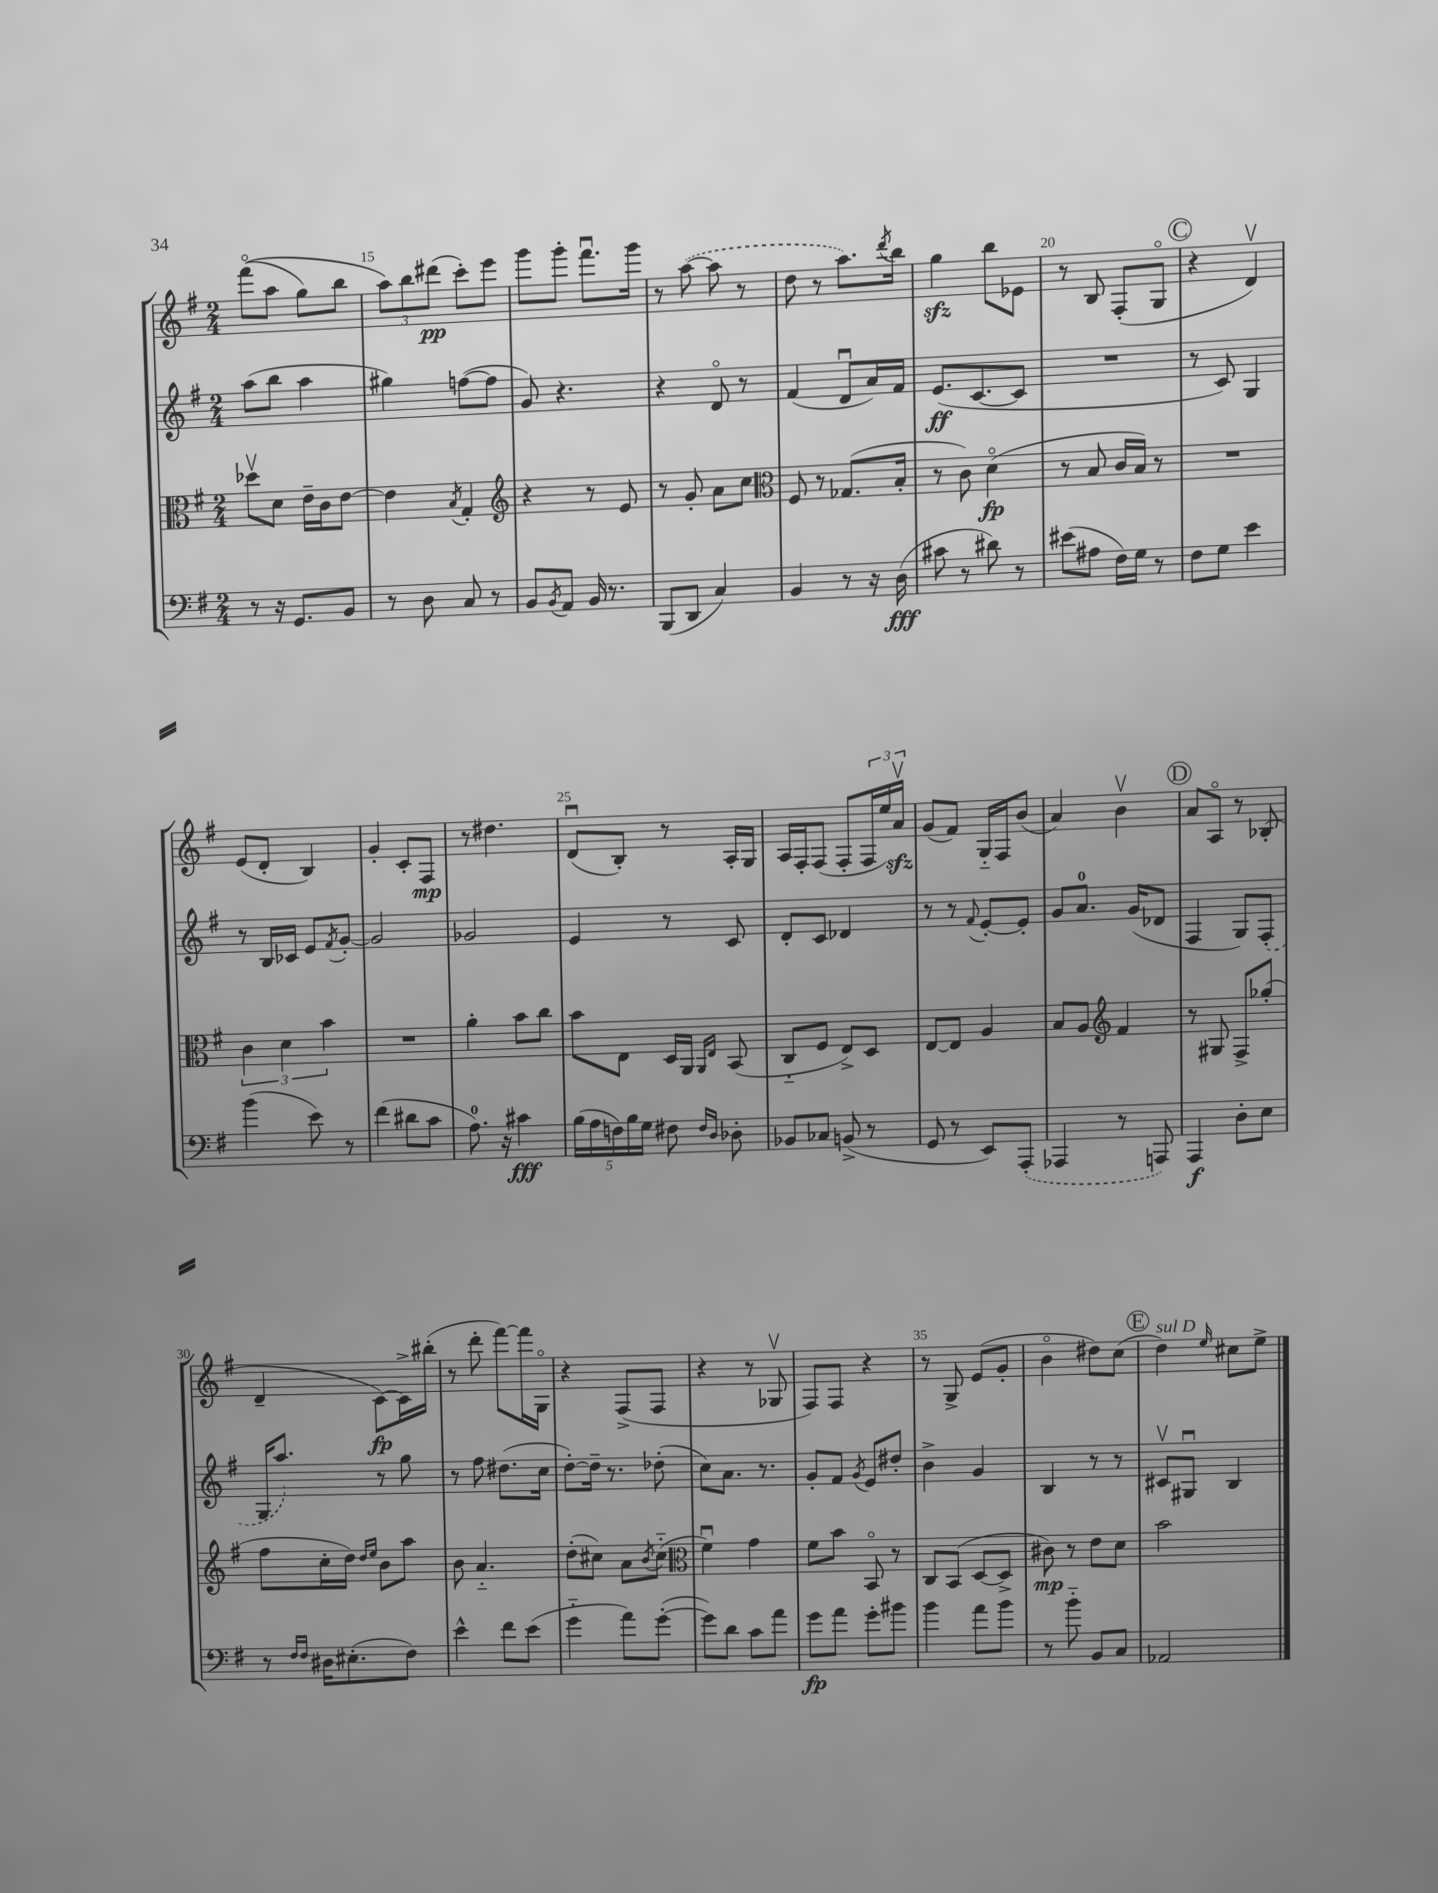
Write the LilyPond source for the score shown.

<<
\new StaffGroup <<
\new Staff = "s0" {
    \clef treble \key g \major \numericTimeSignature \time 2/4
    fis'''8\flageolet(\( a''8 g''8) b''8 |
    \tuplet 3/2 { a''8\) b''8 dis'''8\pp( } c'''8-.) e'''8 |
    g'''8 g'''8-. fis'''8.\downbow g'''16 |
    r8 \once \slurDashed a''8~( a''8 r8 |
    d''8 r8 a''8.) \acciaccatura { d'''8 } b''16 |
    g''4\sfz b''8 ees'8 |
    r8 b8 fis8-.( g8\flageolet |
    \mark \markup { \circle "C" } r4 d'4\upbow) |
    e'8( d'8-. b4) |
    g'4-. c'8-. fis8\mp |
    r8 dis''4. |
    d'8\downbow( b8-.) r8 a16-. g16 |
    a16 fis16-. fis8( fis8-. \tuplet 3/2 { fis16 e''16) a'16\upbow\sfz } |
    g'8( fis'8) g16-_ fis16 b'8( |
    a'4) b'4\upbow |
    \mark \markup { \circle "D" } a'8 a8\flageolet r8 bes8-.( |
    d'4-- c'8~\fp) c'16-> bis''16-.( |
    r8 d'''8-. fis'''8~) fis'''16 g16\flageolet |
    r4 fis8->( fis8 |
    r4 r8 ges8\upbow |
    fis8) fis8 r4 |
    r8 g8-> e'8( g'8-. |
    b'4\flageolet dis''8) c''8( |
    \mark \markup { \circle "E" } d''4^\markup { \italic "sul D" }) \grace { e''16 } cis''8 e''8-> \bar "|." |
}
\new Staff = "s1" {
    \clef treble \key g \major \numericTimeSignature \time 2/4
    a''8( b''8 a''4 |
    gis''4) f''8~( f''8 |
    g'8) r4. |
    r4 d'8\flageolet r8 |
    fis'4( d'8\downbow a'16) fis'16 |
    e'8.\ff( c'8.~ c'8 |
    R2 |
    \mark \markup { \circle "C" } r8 c'8) g4 |
    r8 b16 ces'16 e'8 \acciaccatura { fis'8 } g'8~-. |
    g'2 |
    ges'2 |
    e'4 r8 c'8 |
    d'8-. c'8 des'4 |
    r8 r8 \appoggiatura { fis'8 } e'8~-. e'8-. |
    g'8 a'8.-0 g'16( des'8 |
    \mark \markup { \circle "D" } fis4 g8) \once \slurDashed fis8-.( |
    g16 a''8.) r8 g''8 |
    r8 fis''8 dis''8.( c''16 |
    d''8~-.) d''16-- r8. des''8-.( |
    c''8) a'8. r8. |
    g'8-. fis'8 \acciaccatura { g'8 } e'8 dis''8-. |
    b'4-> g'4 |
    b4 r8 r8 |
    \mark \markup { \circle "E" } cis'8\upbow gis8\downbow b4 \bar "|." |
}
\new Staff = "s2" {
    \clef alto \key g \major \numericTimeSignature \time 2/4
    des''8\upbow d'8 e'16-- c'16 e'8~ |
    e'4 \acciaccatura { b8 } g4-. |
    \clef treble r4 r8 e'8 |
    r8 g'8-. a'8 c''8 |
    \clef alto fis8 r8 ges8.( b16-. |
    r8 c'8) d'4\flageolet\fp( |
    r8 b8 c'16 b16) r8 |
    \mark \markup { \circle "C" } R2 |
    \tuplet 3/2 { c'4 d'4 b'4 } |
    R2 |
    a'4-. b'8 c''8 |
    b'8 e8 d16 a,16 \grace { a,16 e16 } b,8( |
    c8-_ fis8 e8->) d8 |
    e8~ e8 a4 |
    b8 a8 \clef treble fis'4 |
    \mark \markup { \circle "D" } r8 gis8 fis8-> ges''8-.( |
    fis''8 c''16-. d''16) \grace { d''16 e''16 } b'8 a''8 |
    b'8 a'4.-_ |
    d''8-.( cis''8) a'8 \acciaccatura { b'8 } cis''8-_( |
    \clef alto fis'4\downbow) g'4 |
    fis'8 b'8 b,8\flageolet r8 |
    c8 b,8( d8~ d8-> |
    cis'8\mp) r8 e'8 d'8 |
    \mark \markup { \circle "E" } b'2 \bar "|." |
}
\new Staff = "s3" {
    \clef bass \key g \major \numericTimeSignature \time 2/4
    r8 r16 g,8. b,8 |
    r8 d8 c8 r8 |
    b,8 \acciaccatura { b,8 } a,8 b,16 r8. |
    b,,8( d,8 c4) |
    b,4 r8 r16 d16\fff( |
    cis'8 r8 dis'8) r8 |
    eis'8( ais8 fis16) g16 r8 |
    \mark \markup { \circle "C" } fis8 g8 e'4 |
    b'4( e'8) r8 |
    fis'4( dis'8 c'8 |
    a8.-0) r16 cis'4\fff |
    \tuplet 5/4 { b16( a16 f16) b16 g16 } fis8 \grace { fis16 d16 } des8-. |
    bes,8 ces8 b,8->( r8 |
    g,8 r8 e,8) \once \slurDashed a,,8-.( |
    aes,,4 r8 a,,8) |
    \mark \markup { \circle "D" } a,,4\f d8-. e8 |
    r8 \grace { fis16 fis16 } dis16 eis8.-.( fis8) |
    e'4-^ fis'8 e'8( |
    g'4-_ a'8) g'8~-.( |
    g'8) d'8 c'8 a'8 |
    g'8\fp a'8 g'8-. bis'8 |
    b'4 a'8 b'8 |
    r8 b'8-_ b,8 c8 |
    \mark \markup { \circle "E" } aes,2 \bar "|." |
}
>>
>>
\layout { \context { \Score currentBarNumber = #14 \override BarNumber.break-visibility = ##(#f #t #t) barNumberVisibility = #(every-nth-bar-number-visible 5) } }
